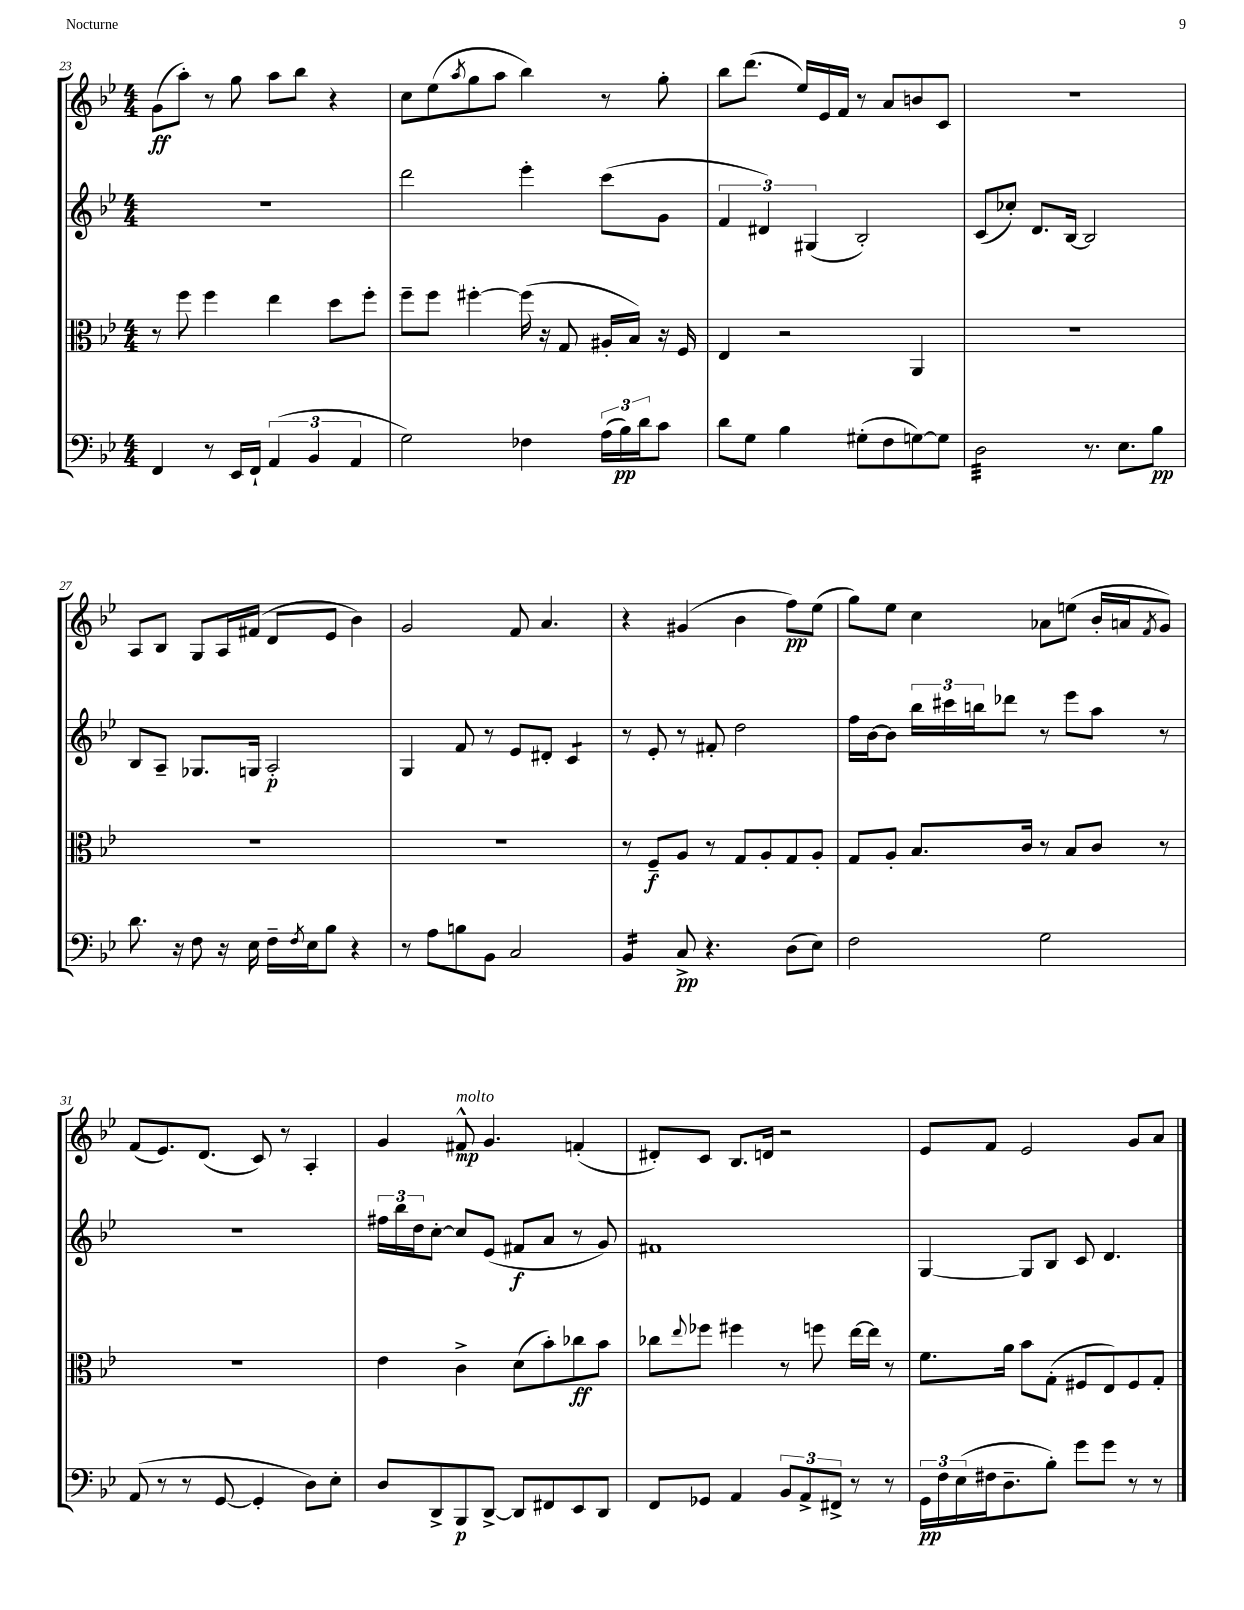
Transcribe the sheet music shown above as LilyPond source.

<<
\new StaffGroup <<
\new Staff = "s0" {
    \clef treble \key bes \major \numericTimeSignature \time 4/4
    g'8\ff( a''8-.) r8 g''8 a''8 bes''8 r4 |
    c''8 ees''8( \acciaccatura { a''8 } g''8 a''8 bes''4) r8 g''8-. |
    bes''8 d'''8.( ees''16) ees'16 f'16 r8 a'8 b'8 c'8 |
    r1 |
    a8 bes8 g8 a16 fis'16( d'8 ees'8 bes'4) |
    g'2 f'8 a'4. |
    r4 gis'4( bes'4 f''8\pp) ees''8( |
    g''8) ees''8 c''4 aes'8 e''8( bes'16-. a'16 \acciaccatura { f'8 } g'8) |
    f'8( ees'8.) d'8.( c'8) r8 a4-. |
    g'4 fis'8-^\mp^\markup { \italic "molto" } g'4. f'4-.( |
    dis'8-.) c'8 bes8. d'16 r2 |
    ees'8 f'8 ees'2 g'8 a'8 \bar "|." |
}
\new Staff = "s1" {
    \clef treble \key bes \major \numericTimeSignature \time 4/4
    R1 |
    d'''2 ees'''4-. c'''8( g'8 |
    \tuplet 3/2 { f'4 dis'4) gis4( } bes2-.) |
    c'8( ces''8-.) d'8. bes16~ bes2 |
    bes8 a8-- ges8. g16 a2-.\p |
    g4 f'8 r8 ees'8 dis'8-. c'4:8 |
    r8 ees'8-. r8 fis'8-. d''2 |
    f''16 bes'16~ bes'8 \tuplet 3/2 { bes''16 cis'''16 b''16 } des'''8 r8 ees'''8 a''8 r8 |
    r1 |
    \tuplet 3/2 { fis''16 bes''16 d''16 } c''8~-. c''8 ees'8( fis'8\f a'8 r8 g'8) |
    fis'1 |
    g4~ g8 bes8 c'8 d'4. \bar "|." |
}
\new Staff = "s2" {
    \clef alto \key bes \major \numericTimeSignature \time 4/4
    r8 f''8 f''4 ees''4 d''8 f''8-. |
    f''8-- f''8 fis''4~-. fis''16( r16 g8 ais16-. bes16) r16 f16 |
    ees4 r2 a,4 |
    R1 |
    R1 |
    R1 |
    r8 f8--\f a8 r8 g8 a8-. g8 a8-. |
    g8 a8-. bes8. c'16 r8 bes8 c'8 r8 |
    R1 |
    ees'4 c'4-> d'8( bes'8-.) ces''8\ff bes'8 |
    ces''8 \appoggiatura { ees''8 } fes''8 fis''4 r8 f''8 ees''16~ ees''16 r8 |
    f'8. a'16 bes'8 g8-.( fis8 ees8) fis8 g8-. \bar "|." |
}
\new Staff = "s3" {
    \clef bass \key bes \major \numericTimeSignature \time 4/4
    f,4 r8 ees,16 f,16-! \tuplet 3/2 { a,4( bes,4 a,4 } |
    g2) fes4 \tuplet 3/2 { a16( bes16\pp) d'16 } c'8 |
    d'8 g8 bes4 gis8-.( f8 g8~) g8 |
    d2:32 r8. ees8. bes8\pp |
    d'8. r16 f8 r16 ees16 f16-- \acciaccatura { f8 } ees16 bes8 r4 |
    r8 a8 b8 bes,8 c2 |
    bes,4:16 c8->\pp r4. d8( ees8) |
    f2 g2 |
    a,8( r8 r8 g,8~ g,4-. d8) ees8-. |
    d8 d,8-> bes,,8\p d,8~-> d,8 fis,8 ees,8 d,8 |
    f,8 ges,8 a,4 \tuplet 3/2 { bes,8 a,8-> fis,8-> } r8 r8 |
    \tuplet 3/2 { g,16\pp f16 ees16( } fis16 d8.-- bes8-.) g'8 g'8 r8 r8 \bar "|." |
}
>>
>>
\layout { \context { \Score currentBarNumber = #23 } }
